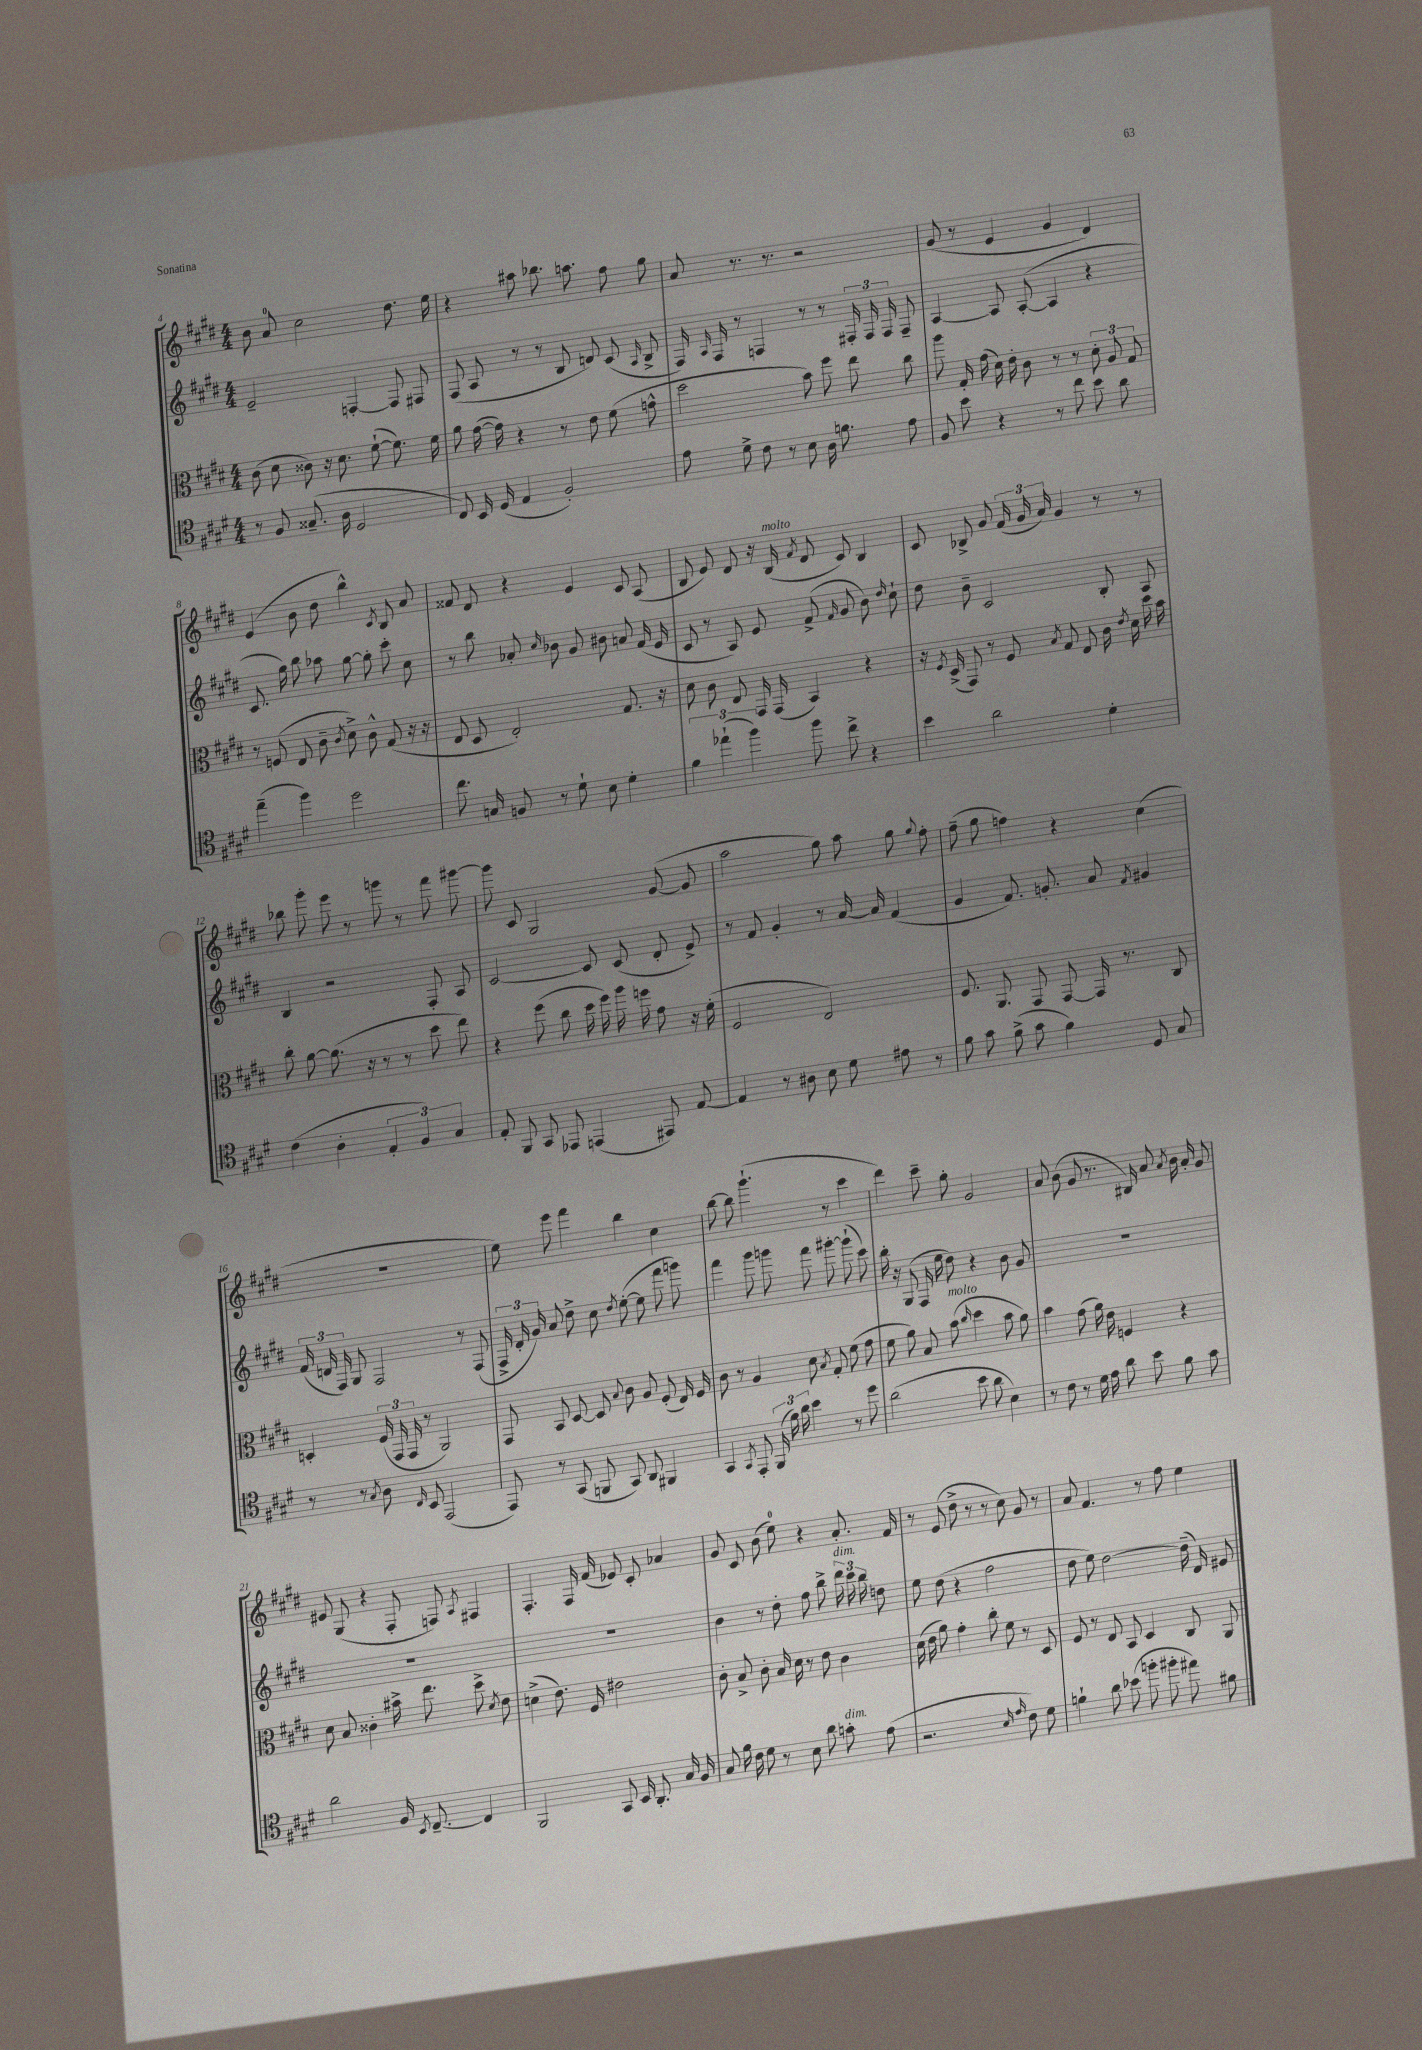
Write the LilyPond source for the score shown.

<<
\new StaffGroup <<
\new Staff = "s0" {
    \clef treble \key e \major \numericTimeSignature \time 4/4
    \autoBeamOff b'8 a'8-0 cis''2 dis''8. e''16 |
    r4 ais''8 bes''8. a''8. fis''8 gis''8 |
    a'8 r8. r8. r2 |
    gis'8( r8 e'4 gis'4 dis'4) |
    e'4( b'8 dis''8 b''4-^) \acciaccatura { cis'8 } b8 a'8 |
    fisis'8 dis'8 r4 e'4 cis'8 a8( |
    b8 e'8) dis'8 r16 b16^\markup { \italic "molto" }( \acciaccatura { fis'8 } dis'8 cis'8) b4 |
    cis'8 bes8-> gis'8 \tuplet 3/2 { fis'16( gis'16 a'16) } gis'4 r8 r8 |
    bes''8 gis'''8-. e'''8 r8 g'''8 r8 fis'''8 gis'''8~ |
    gis'''8 cis'8 gis2 gis'8~( gis'8 |
    a''2 gis''8) a''8 gis''8 \appoggiatura { gis''8 } fis''8-. |
    fis''8--( gis''8 f''4) r4 cis''4( |
    R1 |
    e''8) e'''8 fis'''4 b''4 cis''4 |
    b''8~ b''8 gis'''4.-!( r8 cis'''4 |
    dis'''4) cis'''8-- gis''8-. gis'2 |
    a'8 b'8( gis'8 r8. bis16) a'8 \acciaccatura { a'8 } b'16 a'16-. gis'8 |
    eis'8 gis8( r4 fis8-. f8) \acciaccatura { a8 } fis4 |
    fis4.-. fis16 fis'16( ees'8) cis'8-. aes'4 |
    gis'8 cis'8 b'8( e''8-0) r4 a'8.-. fis'16 |
    r8 e'8( dis''8-> r8 r8 cis''8) gis'8 r8 |
    a'8 fis'4. r8 fis''8 e''4 \bar "|." |
}
\new Staff = "s1" {
    \clef treble \key e \major \numericTimeSignature \time 4/4
    \autoBeamOff e'2-- f4~-. f8 fis8 |
    fis8( a8 r8 r8 b8 d'8) cis'8( \grace { a16 } b8-> |
    fis16) \grace { a16 } fis16 r8 f4 r8 r8 \tuplet 3/2 { fis16-. fis16 fis16 } fis8-- |
    a4~ a8 a8~-.( a4 r4 |
    cis'8. gis''16) b''8 aes''8 gis''8~ gis''8-. cis'''8-. cis''8 |
    r8 b''8 aes'8-. \grace { cis''16 } bes'8 gis'8 bis'8 a'8 fis'16( e'16 |
    cis'8 r8 a8) e'8 fis'8->( \grace { fis'16 } gis'8 b'8) \grace { dis''16 } cis''8-! |
    dis''8 b'8-- cis'2 b8-. a8 |
    b4 r2 fis8-. a8 |
    cis'2~ cis'8 cis'8( dis'8-. e'8->) |
    r8 fis'8 gis'4-. r8 a'16~ a'16 fis'4( |
    gis'4 fis'8.) g'8.-. a'8 \acciaccatura { fis'8 } gis'4 |
    \tuplet 3/2 { fis'16( d'16 fis16) } gis8 fis2 r8 fis8( |
    \tuplet 3/2 { fis16-> dis'16-. gis'16) } a'8 dis''8-> cis''8 \acciaccatura { dis''8 } e''8~-.( e''8 fis'''8 g'''8) |
    fis'''4 gis'''8 g'''8 fis'''8 gis'''8~-. gis'''8-!( cis'''8) |
    b''16-. r16 gis8( fis16 e''16 dis''8) r4 b'8 gis'8 |
    R1 |
    R1 |
    R1 |
    b'4 r8 dis''8-. fis''8 b''8-> \tuplet 3/2 { dis'''16^\markup { \italic "dim." } cis'''16 b''16 } d''8 |
    e''8 dis''8( r4 fis''2 |
    dis''8 e''8) dis''2~ dis''16--( dis'16) eis'8 \bar "|." |
}
\new Staff = "s2" {
    \clef alto \key e \major \numericTimeSignature \time 4/4
    \autoBeamOff cis'8( dis'8 cisis'8) r16 dis'8. fis'8~-!( fis'8.) fis'16 |
    a'8 gis'16~( gis'16) r4 r8 e'8 fis'8( g'8-^ |
    dis''2 b'8) fis''8 e''8 cis''8 |
    a''8 gis16-. gis'16( dis'16) e'16-. cis'8 r8 r8 \tuplet 3/2 { dis'8-. a8 gis8 } |
    r8 f8( e8 cis'8-- \acciaccatura { cis'8 } dis'8->) cis'8-^ gis8( r16 r16 |
    e8 dis8 e2-.) gis8. r16 |
    dis'8 cis'8 e8 gis,16 gis,16( b,4) r4 |
    r16 \acciaccatura { fis8 } dis16->( gis,8) r8 fis8 \acciaccatura { b8 } gis8 e8 cis'16 \acciaccatura { e'8 } dis'16 dis''16 b'16 |
    cis''8-. a'8~ a'8.( r16 r8 r8 dis''8 e''8) |
    r4 fis''8( cis''8 dis''16 fis''16) a''16 f''16 gis'8 r16 fis'16-.( |
    fis2 e2) |
    fis8. a,8. gis,8 gis,8~ gis,16 r8. cis8 |
    d4-. \tuplet 3/2 { fis16( gis,16 gis,16 } r8 a,2) |
    gis,8 b,8 dis8~ dis8 \appoggiatura { b8 } cis'8 a8 fis8-.( e16) fis16 |
    cis'8 r8 a4 dis'8 \acciaccatura { b8 } gis8-. fis'8( gis'8 |
    fis'8 a'8) b8 b'8^\markup { \italic "molto" }( \grace { cis''16 } dis''4 b'8 a'8) |
    b'4 gis'8( a'16) e'16 f4 r4 |
    dis'8 b8 cisis'4-. bis'16-> e''8. dis''8-> \acciaccatura { dis'8 } e'8 |
    d'4->( e'8.) fis16 eis'2 |
    cis'8-. b8-> cis'8-. b16 dis'16 r8 e'8 cis'4 |
    dis'16( e'16 a'8) gis'4-. cis''8-. fis'8 r8 dis8 |
    fis8 r8 e8 b,8 dis4 cis8 a,8 \bar "|." |
}
\new Staff = "s3" {
    \clef tenor \key e \major \numericTimeSignature \time 4/4
    \autoBeamOff r8 fis8 gisis8.--( a16 dis2 |
    cis8) b,16 dis16( e4 fis2-.) |
    e'8 dis'8-> cis'8 r8 b8 a16 f'8. e'8 |
    fis8 b'8 r4 r8 cis''8 b'8 a'8 |
    e''4--( fis''4) dis''2 |
    cis''8. g16 f8 r8 dis'8-! b8 dis'4-. |
    \tuplet 3/2 { fis'4 ees''4-!( fis''4) } fis''8 cis''8-> r4 |
    b'4 a'2 dis'4-. |
    cis'4( a4-. \tuplet 3/2 { e4-. fis4) gis4 } |
    e8-. fis,8 gis,8 ees,8 e,4( eis,8) e8~ |
    e4 r8 ais8 b8 dis'8 eis'8 r8 |
    fis'8 gis'8 fis'8->( gis'8 fis'4) dis8 gis8 |
    r8 r8 \acciaccatura { gis8 } a8 \grace { cis16 } b,8 e,2( |
    e,8) r8 gis,8( f,8 gis,8) a,8 fis,4 |
    gis,4 \acciaccatura { gis,8 } e,8-. \tuplet 3/2 { fis,16( fis'16) a'16 } b'4 r8 dis''8 |
    a'2( b'8 a'8 b4) |
    r8 cis'8 r8 dis'16 e'16 a'8 b'8 fis'8 gis'8 |
    a'2 fis16 \acciaccatura { b,8 } cis8.~-- cis4 |
    fis,2 gis,8 b,16 a,8.-. gis16 fis16 |
    gis8 fis'16 cis'16 dis'8 r8 b8 a'8 g'8-.^\markup { \italic "dim." } e'8( |
    r2. \grace { b16 e'16 } cis'8) dis'8 |
    f'4-! a'8 bes'8( f''8-. fis''8-. eis''8) fis'8 \bar "|." |
}
>>
>>
\layout { \context { \Score currentBarNumber = #4 } }
